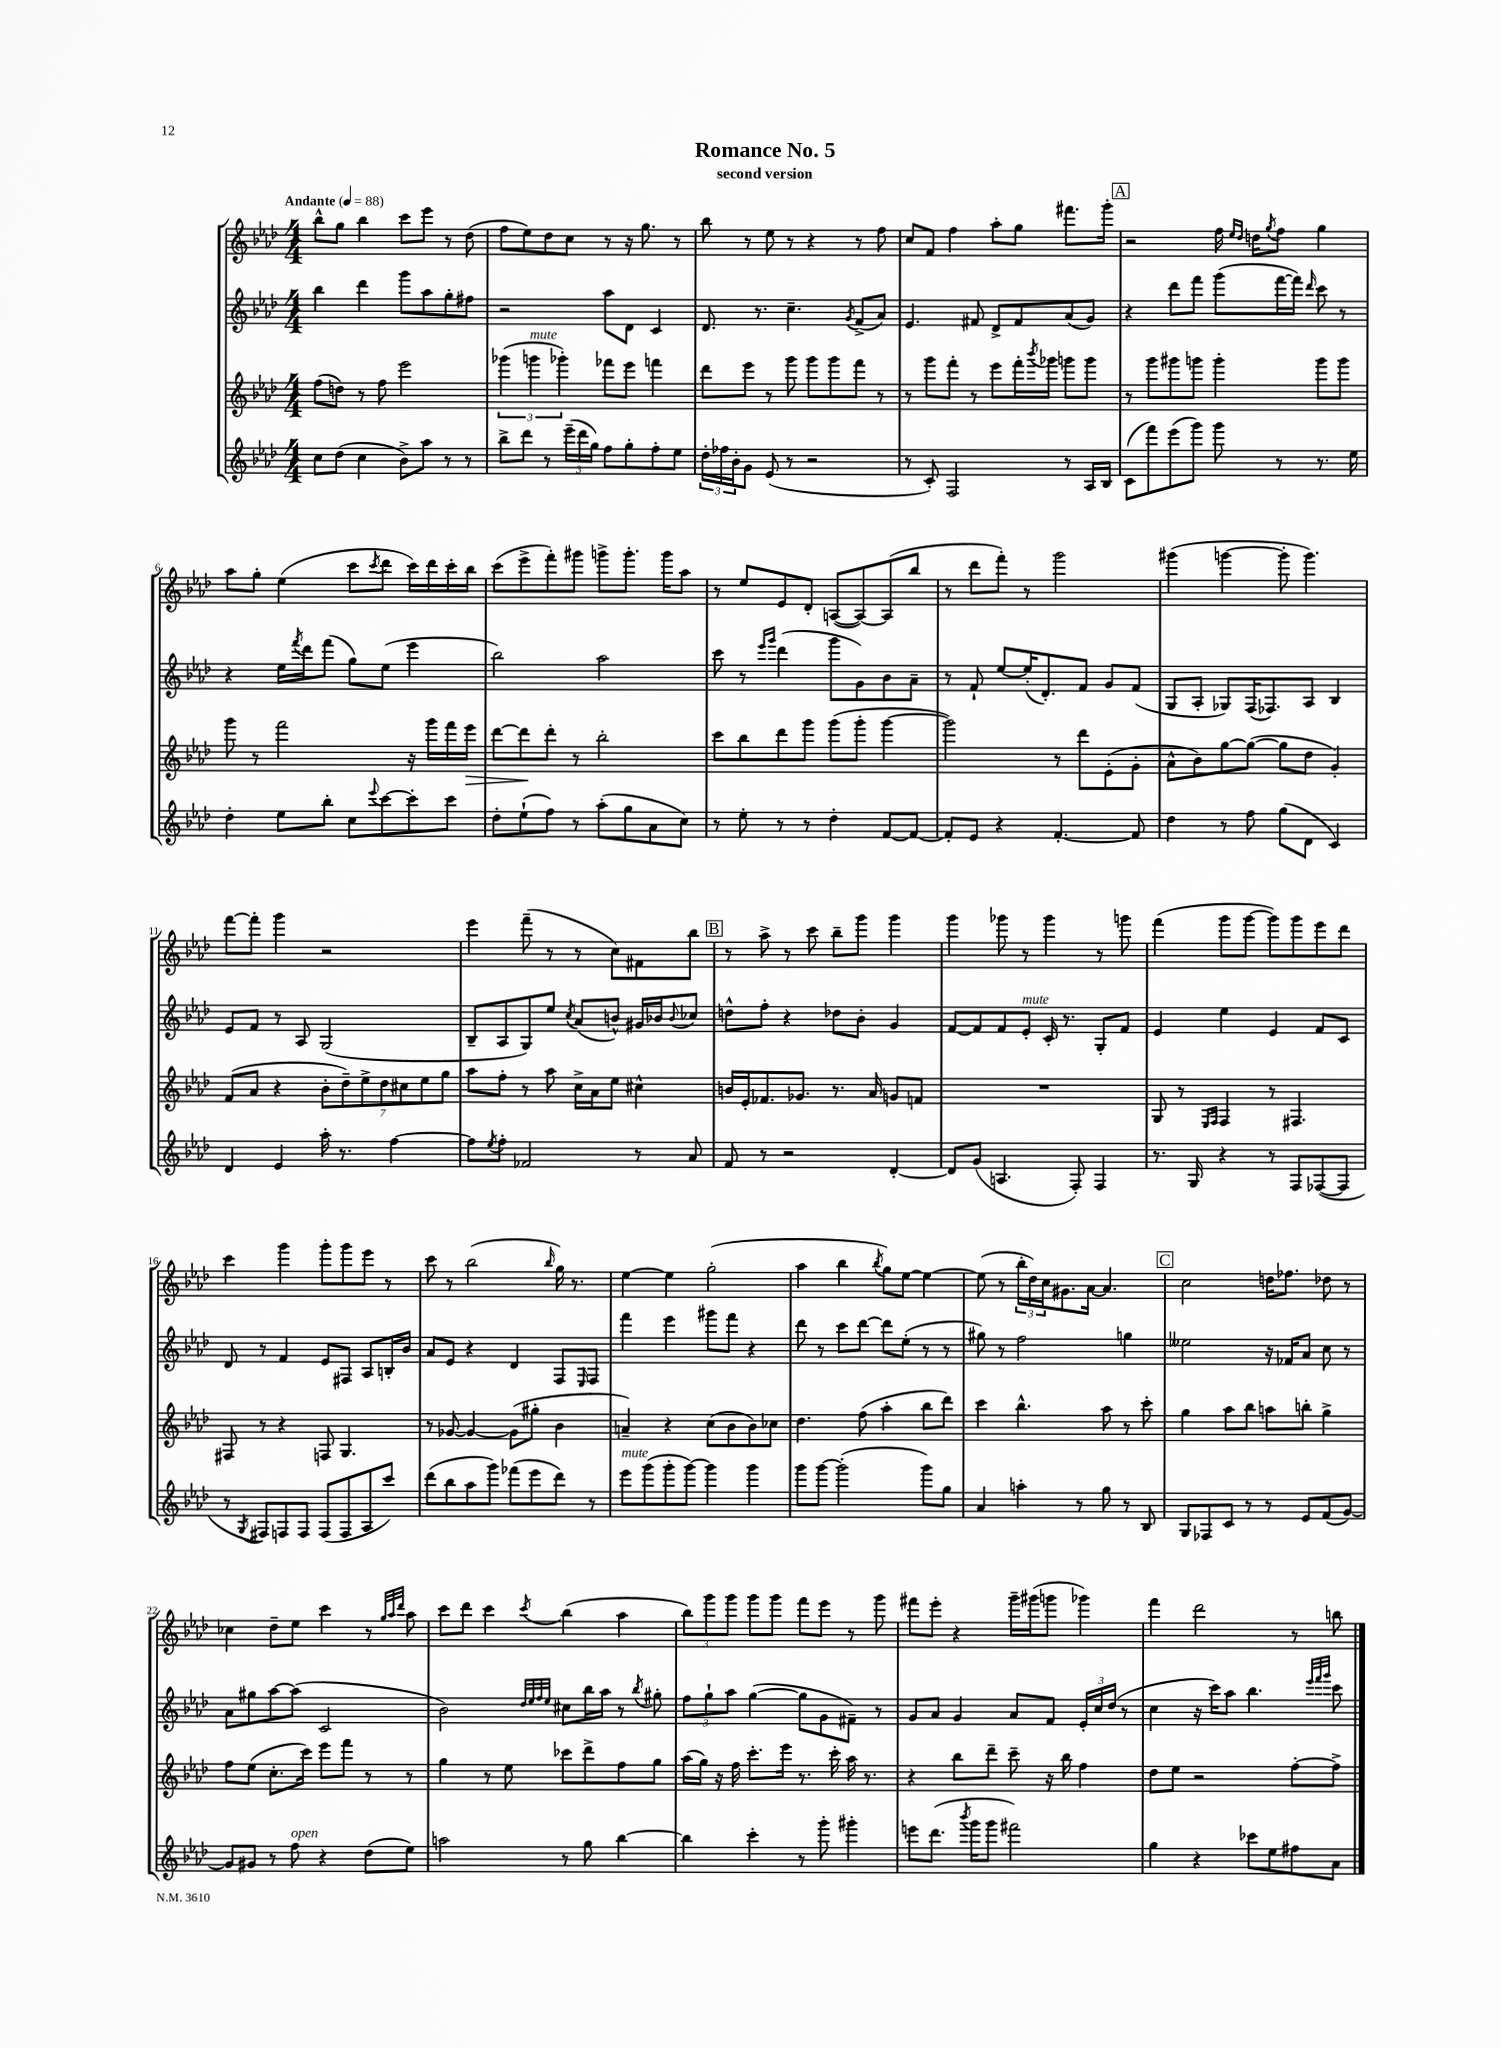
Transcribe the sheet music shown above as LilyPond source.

\header { title = "Romance No. 5" subtitle = "second version" }
<<
\new StaffGroup <<
\new Staff = "s0" {
    \clef treble \key aes \major \numericTimeSignature \time 4/4 \tempo "Andante" 4 = 88
    bes''8-^ g''8 bes''4 c'''8 ees'''8 r8 des''8( |
    f''8 ees''8) des''8 c''8 r8 r16 g''8. r8 |
    bes''8 r8 ees''8 r8 r4 r8 f''8 |
    c''8 f'8 f''4 aes''8-. g''8 fis'''8. g'''16-. |
    \mark \markup { \box "A" } r2 f''16 \grace { ees''16 des''16 } d''16 \acciaccatura { g''8 } f''8 g''4 |
    aes''8 g''8-. ees''4( c'''8 \acciaccatura { c'''8 } des'''8 c'''16) des'''16 c'''16-. bes''16 |
    c'''8( ees'''8-> f'''8-.) gis'''8 g'''8-> g'''8.-. g'''16 aes''8 |
    r8 ees''8 ees'8 des'8-. a8~( a8~) a8( bes''8 |
    r8 des'''8 f'''8-.) r8 g'''2 |
    gis'''4( g'''4~ g'''8-. g'''4.) |
    f'''8~ f'''8-. g'''4 r2 |
    ees'''4 f'''8--( r8 r8 c''8) fis'8 bes''8 |
    \mark \markup { \box "B" } r8 aes''8-> r8 c'''8 bes''8-- g'''8 g'''4 |
    g'''4 ges'''8 r8 ges'''4 r8 g'''8 |
    f'''4( g'''8 g'''8~ g'''8) g'''8 ees'''8 des'''8 |
    c'''4 g'''4 g'''8-. g'''8 ees'''8 r8 |
    c'''8 r8 bes''2( \grace { bes''16 } g''16) r8. |
    ees''4~ ees''4 g''2-.( |
    aes''4 bes''4 \acciaccatura { bes''8 } g''8) ees''8~ ees''4~ |
    ees''8( r8 \tuplet 3/2 { bes''16-. des''16) c''16 } gis'8. aes'16~ aes'4. |
    \mark \markup { \box "C" } c''2 d''16 fes''8. des''8 r8 |
    ces''4 des''8-- ees''8 c'''4 r8 \grace { g''32 aes''32 des'''32 } aes''8 |
    c'''8 des'''8 c'''4 \acciaccatura { c'''8 } bes''4( aes''4 |
    \tuplet 3/2 { bes''8) g'''8 g'''8 } g'''8 g'''8 f'''8 ees'''8 r8 g'''8 |
    fis'''8 ees'''8-. r4 g'''16-- gis'''16( g'''8 ges'''4) |
    f'''4 des'''2 r8 b''8 \bar "|." |
}
\new Staff = "s1" {
    \clef treble \key aes \major \numericTimeSignature \time 4/4
    bes''4 des'''4 g'''8 aes''8 g''8-. fis''8 |
    r2 aes''8 des'8 c'4 |
    des'8. r8. c''4.-- \acciaccatura { g'8 } f'8->( aes'8) |
    ees'4. fis'8 des'8-> fis'8 aes'8( g'8) |
    \mark \markup { \box "A" } r4 des'''8 f'''8 g'''8( f'''16~ f'''16) \grace { des'''16 } c'''8 r8 |
    r4 ees''16 \acciaccatura { f'''8 } des'''16 f'''8( g''8) ees''8( ees'''4 |
    bes''2) aes''2 |
    c'''8 r8 \grace { ees'''16 g'''16 } des'''4( g'''8 g'8) bes'8 aes'8-- |
    r8 f'8-! ees''8~ ees''16-.( des'8.-.) f'8 g'8 f'8( |
    g8 aes8-. ges8) f16( fes8.) aes8 bes4 |
    ees'8 f'8 r8 aes8 g2( |
    bes8-- aes8 g8) ees''8 \acciaccatura { c''8 } aes'8( b'8-^) gis'16 bes'16 \appoggiatura { bes'8 } ces''8 |
    \mark \markup { \box "B" } d''8-^ f''8-. r4 des''8 bes'8-. g'4 |
    f'8~ f'8 f'8 ees'8-.^\markup { \italic "mute" } c'16-. r8. g8-. f'8 |
    ees'4 ees''4 ees'4 f'8 c'8 |
    des'8 r8 f'4 ees'8 fis8 aes8 b16-. bes'16 |
    aes'8 ees'8 r4 des'4 f8 \grace { ees16 } f8 |
    f'''4 ees'''4 gis'''8 f'''8 r4 |
    des'''8 r8 c'''8 des'''8~ des'''8 ees''8-.( r8 r8 |
    gis''8) r8 f''2 g''4 |
    \mark \markup { \box "C" } eeses''2 r16 fes'16 aes'8 c''8 r8 |
    aes'8 gis''8 aes''8~ aes''8( c'2 |
    bes'2) \grace { des''32 ees''32 f''32 ees''32 } cis''8 bes''16 aes''16 r8 \acciaccatura { bes''8 } gis''8-. |
    \tuplet 3/2 { f''8 g''8-! aes''8 } g''4~( g''8 g'8 fis'8--) r8 |
    g'8 aes'8 g'4 aes'8 f'8 \tuplet 3/2 { ees'16-. c''16 des''16( } r8 |
    c''4 r16 c'''16) aes''8 bes''4. \grace { ees'''32 f'''32 g'''32 } c'''8 \bar "|." |
}
\new Staff = "s2" {
    \clef treble \key aes \major \numericTimeSignature \time 4/4
    f''8( d''8) r8 f''8 ees'''2 |
    \tuplet 3/2 { ges'''4( g'''4^\markup { \italic "mute" } ges'''4-.) } fes'''8 ees'''8 f'''4 |
    des'''8 ees'''8 r8 g'''8 g'''8 g'''8 f'''8 r8 |
    r8 g'''8 f'''8-. r8 ees'''8 f'''16-. \acciaccatura { bes'''8 } ges'''16 g'''8 g'''8 |
    \mark \markup { \box "A" } r8 g'''8 gis'''8 g'''8 g'''4-. g'''8 g'''8 |
    g'''8 r8 f'''2 r16 g'''16 f'''16 ees'''16\> |
    des'''8~ des'''8\! des'''8-. r8 bes''2-. |
    c'''8 bes''8 des'''8 g'''8 g'''8( g'''8-. g'''4~ |
    g'''2) r8 des'''8 ees'8-.( g'8-. |
    aes'8-^ bes'8) g''8~ g''8~( g''8 des''8 g'4-.) |
    f'8( aes'8 r4 \tuplet 7/4 { bes'8-. des''8--) ees''8-> des''8 cis''8 ees''8 g''8 } |
    aes''8 f''8-. r8 aes''8 c''16-> aes'16 ees''8 cis''4-^ |
    \mark \markup { \box "B" } b'16 ees'16-. fes'8. ges'8. r8. aes'16 g'8 f'8 |
    R1 |
    g8 r8 \grace { ees16 f16 } f4 r8 fis4. |
    fis8 r8 r4 f8 g4. |
    r8 ges'8~ ges'4~ ges'8( gis''8-. bes'4 |
    a'4--) r4 c''8( bes'8 bes'8) ces''8 |
    des''4. f''8( aes''4-. bes''8 des'''8) |
    c'''4 bes''4.-^ aes''8 r8 c'''8-. |
    \mark \markup { \box "C" } g''4 aes''8 bes''8 a''8 b''8-. g''4-> |
    f''8 ees''8( c''8.-. c'''16) ees'''8 f'''8 r8 r8 |
    g''4 r8 ees''8 ces'''8 des'''8-> f''8 g''8 |
    aes''16( g''16) r16 f''16 c'''8.-. ees'''16 r8. c'''16-. aes''16 r8. |
    r4 bes''8 des'''8-- c'''8-- r16 bes''16 f''4 |
    des''8 ees''8 r2 f''8~-. f''8-> \bar "|." |
}
\new Staff = "s3" {
    \clef treble \key aes \major \numericTimeSignature \time 4/4
    c''8 des''8( c''4 bes'8->) aes''8 r8 r8 |
    bes''8-> des'''8 r8 \tuplet 3/2 { ees'''16--( des'''16 g''16) } f''8 g''8-. f''8-. ees''8 |
    \tuplet 3/2 { des''16-. fes''16 bes'16-. } g'8 ees'8( r8 r2 |
    r8 c'8-.) f2 r8 aes16 bes16 |
    \mark \markup { \box "A" } c'8( f'''8) ees'''8( g'''8) g'''8 r8 r8. ees''16 |
    des''4-. ees''8 bes''8-. c''8 \appoggiatura { ees'''8 } c'''8~ c'''8-. c'''8 |
    des''8-. ees''8-!( f''8) r8 aes''8-.( g''8 aes'8 c''8) |
    r8 ees''8-. r8 r8 des''4-. f'8~ f'8~ |
    f'8-. ees'8 r4 f'4.~-. f'8 |
    des''4 r8 f''8 g''8( des'8 c'4) |
    des'4 ees'4 aes''16-. r8. f''4~ |
    f''8 \acciaccatura { ees''8 } f''8-. fes'2 r8 aes'8 |
    \mark \markup { \box "B" } f'8 r8 r2 des'4~-. |
    des'8 g'8( a4. f8-.) f4 |
    r8. g16 r4 r8 f8 fes8~( fes8 |
    r8 \acciaccatura { g8 } fis8) f8 f8 f8( f8 aes8 c'''8) |
    des'''8( bes''8 aes''8 g'''8) fes'''8( ees'''8 des'''8) r8 |
    ees'''8^\markup { \italic "mute" } g'''8( g'''8-. g'''8~) g'''4 g'''4 |
    g'''8 g'''8~ g'''2-.( g'''8) g''8 |
    aes'4 a''4-. r8 g''8 r8 bes8 |
    \mark \markup { \box "C" } g8 fes8 c'8 r8 r8 ees'8 f'8( g'8~) |
    g'8 gis'8 r8 f''8^\markup { \italic "open" } r4 des''8( ees''8) |
    a''2 r8 g''8 bes''4~ |
    bes''4 c'''4-. r8 g'''8-. gis'''4-. |
    e'''8 des'''8.( \acciaccatura { bes'''8 } g'''16 g'''8 fis'''2) |
    g''4 r4 ces'''8 ees''8 fis''8 aes'8 \bar "|." |
}
>>
>>
